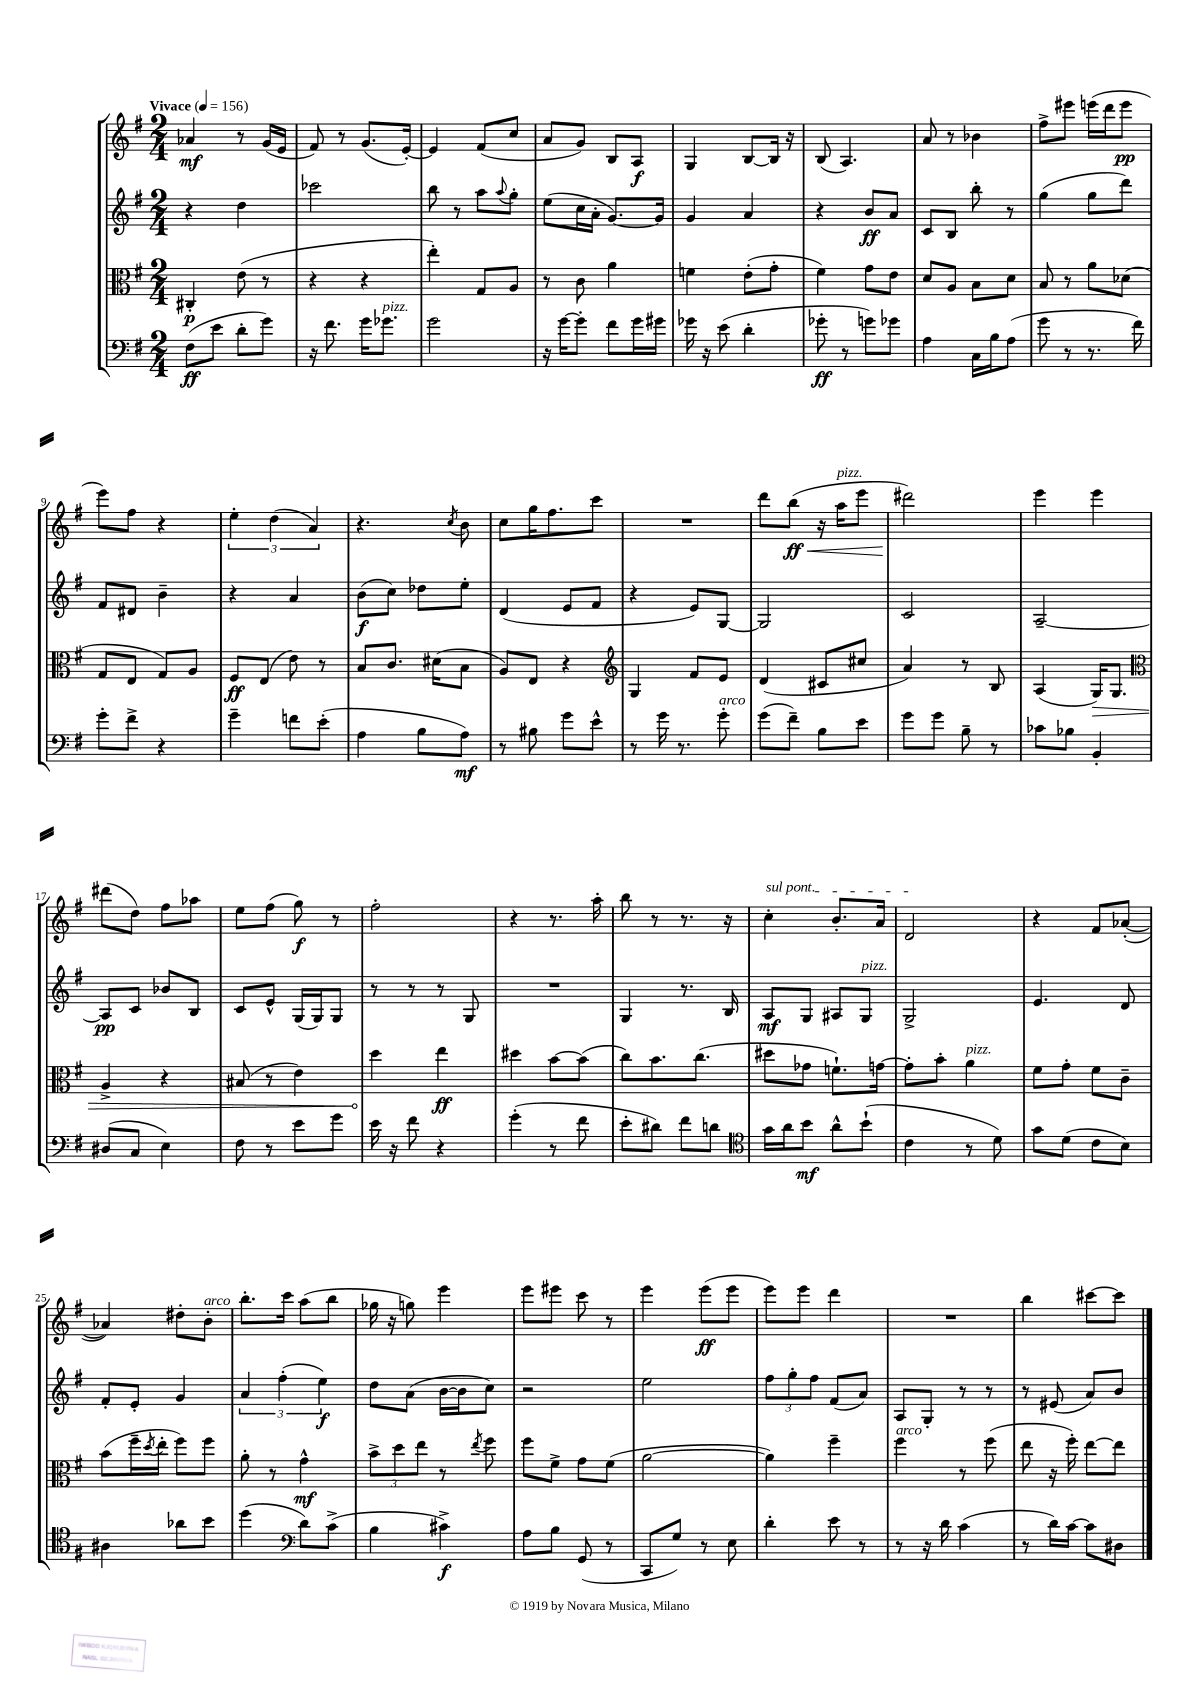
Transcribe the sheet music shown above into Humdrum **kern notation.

**kern	**dynam	**kern	**dynam	**kern	**dynam	**kern	**dynam
*part4	*part4	*part3	*part3	*part2	*part2	*part1	*part1
*staff4	*staff4	*staff3	*staff3	*staff2	*staff2	*staff1	*staff1
*clefF4	*	*clefC3	*	*clefG2	*	*clefG2	*
*k[f#]	*	*k[f#]	*	*k[f#]	*	*k[f#]	*
*M2/4	*	*M2/4	*	*M2/4	*	*M2/4	*
*MM156	*	*MM156	*	*MM156	*	*MM156	*
=1	=1	=1	=1	=1	=1	=1	=1
!	!	!	!	!	!	!LO:TX:a:B:t=Vivace	!
(8F#\L	ff	4C#X'/	p	4r	.	4a-X/	mf
8e\J	.	.	.	.	.	.	.
8d'\L	.	(8e\	.	4dd\	.	8r	.
8g\J)	.	8r	.	.	.	(16g/LL	.
.	.	.	.	.	.	16e/JJ	.
=2	=2	=2	=2	=2	=2	=2	=2
16r	.	4r	.	2ccc-X\	.	8f#/)	.
8.f#\	.	.	.	.	.	.	.
.	.	.	.	.	.	8r	.
16g\KL	.	4r	.	.	.	(8.g/L	.
!LO:TX:a:i:t=pizz.	!	!	!	!	!	!	!
8.g-X\J	.	.	.	.	.	.	.
.	.	.	.	.	.	[16e'/Jk)	.
=3	=3	=3	=3	=3	=3	=3	=3
2g\	.	4ee'\)	.	8bb\	.	4e/]	.
.	.	.	.	8r	.	.	.
.	.	8G/L	.	8aa\L	.	(8f#/L	.
.	.	.	.	8qqaa/	.	.	.
.	.	8A/J	.	8gg'\J	.	8cc/J	.
=4	=4	=4	=4	=4	=4	=4	=4
16r	.	8r	.	(8ee\L	.	8a/L	.
[16g\KL	.	.	.	.	.	.	.
8g'\J]	.	8c\	.	16cc\L	.	8g/J)	.
.	.	.	.	16a'\JJ	.	.	.
8f#\L	.	4a\	.	[8.g/L)	.	8B/L	.
16g\L	.	.	.	.	.	8A/J	f
16g#X\JJ	.	.	.	16g/Jk]	.	.	.
=5	=5	=5	=5	=5	=5	=5	=5
16g-X\	.	4fn\	.	4g/	.	4G/	.
16r	.	.	.	.	.	.	.
(8e\	.	.	.	.	.	.	.
4d'\	.	(8e'\L	.	4a/	.	[8B/L	.
.	.	8g'\J	.	.	.	16B/Jk]	.
.	.	.	.	.	.	16r	.
=6	=6	=6	=6	=6	=6	=6	=6
8g-X'\	ff	4f#\)	.	4r	.	(8B/	.
8r	.	.	.	.	.	4.A/)	.
8gn\L)	.	8g\L	.	8b/L	ff	.	.
8g-X\J	.	8e\J	.	8a/J	.	.	.
=7	=7	=7	=7	=7	=7	=7	=7
4A\	.	8d/L	.	8c/L	.	8a/	.
.	.	8A/J	.	8B/J	.	8r	.
16C\LL	.	8B\L	.	8bb'\	.	4b-X\	.
16B\J	.	.	.	.	.	.	.
(8A\J	.	8d\J	.	8r	.	.	.
=8	=8	=8	=8	=8	=8	=8	=8
8g\	.	8B/	.	(4gg\	.	8ff#^\L	.
8r	.	8r	.	.	.	8eee#X\J	.
8.r	.	8a\L	.	8gg\L	.	(16eeen\LL	.
.	.	.	.	.	.	16ddd\J	.
.	.	(8d-X\J	.	8ddd\J)	.	8eee\J	pp
16f#\)	.	.	.	.	.	.	.
!!LO:LB:g=z
=9	=9	=9	=9	=9	=9	=9	=9
8g'\L	.	8G/L	.	8f#/L	.	8eee\L)	.
8f#^\J	.	8E/J	.	8d#X/J	.	8ff#\J	.
4r	.	8G/L)	.	4b~\	.	4r	.
.	.	8A/J	.	.	.	.	.
=10	=10	=10	=10	=10	=10	=10	=10
4g~\	.	8F#/L	ff	4r	.	6ee'\	.
.	.	(8E/J	.	.	.	.	.
.	.	.	.	.	.	(6dd\	.
8fn\L	.	8e\)	.	4a/	.	.	.
.	.	.	.	.	.	6a/)	.
(8e'\J	.	8r	.	.	.	.	.
=11	=11	=11	=11	=11	=11	=11	=11
4A\	.	8B/L	.	(8b\L	f	4.r	.
.	.	8.c/J	.	8cc\J)	.	.	.
8B\L	.	.	.	8dd-X\L	.	.	.
.	.	(16d#X\KL	.	.	.	.	.
.	.	.	.	.	.	8qcc/	.
8A\J)	mf	8B\J	.	8ee'\J	.	8b\	.
=12	=12	=12	=12	=12	=12	=12	=12
8r	.	8A/L)	.	(4d/	.	8cc\L	.
8B#X\	.	8E/J	.	.	.	16gg\K	.
.	.	.	.	.	.	8.ff#\	.
8g\L	.	4r	.	8e/L	.	.	.
8e^^\J	.	.	.	8f#/J	.	8ccc\J	.
=13	=13	=13	=13	=13	=13	=13	=13
*	*	*clefG2	*	*	*	*	*
8r	.	4G/	.	4r	.	2r	.
16g\	.	.	.	.	.	.	.
8.r	.	.	.	.	.	.	.
.	.	8f#/L	.	8e/L)	.	.	.
!LO:TX:a:i:t=arco	!	!	!	!	!	!	!
8g'\	.	8e/J	.	[8G/J	.	.	.
=14	=14	=14	=14	=14	=14	=14	=14
(8g\L	.	(4d/	.	2G/]	.	8ddd\L	.
!	!	!	!	!	!	!	!LO:HP:b
8f#~\J)	.	.	.	.	.	(8bb\J	< ff
8B\L	.	8c#X/L	.	.	.	16r	.
!	!	!	!	!	!	!LO:TX:a:i:t=pizz.	!
.	.	.	.	.	.	16aa\KL	.
8e\J	.	8cc#X/J	.	.	.	8eee\J	.
=15	=15	=15	=15	=15	=15	=15	=15
8g\L	.	4a/)	.	2c/	.	2ddd#X\)	.
8g\J	.	.	.	.	.	.	.
8B~\	.	8r	.	.	.	.	.
8r	.	8B/	.	.	.	.	.
.	.	.	.	.	.	.	[
=16	=16	=16	=16	=16	=16	=16	=16
8c-X\L	.	(4A/	.	[2A~/	.	4eee\	.
8B-X\J	.	.	.	.	.	.	.
!	!	!	!LO:HP:b	!	!	!	!
4BB'/	.	16G/KL)	>	.	.	4eee\	.
.	.	8.G/J	.	.	.	.	.
!!LO:LB:g=z
=17	=17	=17	=17	=17	=17	=17	=17
*	*	*clefC3	*	*	*	*	*
(8D#X/L	.	4A^/	.	8A/L]	pp	(8ddd#X\L	.
8C/J	.	.	.	8c/J	.	8dd\J)	.
4E\)	.	4r	.	8b-X/L	.	8ff#\L	.
.	.	.	.	8B/J	.	8aa-X\J	.
=18	=18	=18	=18	=18	=18	=18	=18
8F#\	.	(8B#X/	.	8c/L	.	8ee\L	.
8r	.	8r	.	8e^^/J	.	(8ff#\J	.
8e\L	.	4e\)	.	(16G/LL	.	8gg\)	f
.	.	.	.	16G/J)	.	.	.
8g\J	.	.	.	8G/J	.	8r	.
=19	=19	=19	=19	=19	=19	=19	=19
16e\	.	4dd\	.	8r	.	2ff#'\	.
16r	.	.	.	.	.	.	.
8f#\	.	.	.	8r	.	.	.
4r	.	4ee\	] ff	8r	.	.	.
.	.	.	.	8G/	.	.	.
=20	=20	=20	=20	=20	=20	=20	=20
(4g'\	.	4dd#X\	.	2r	.	4r	.
8r	.	[8b\L	.	.	.	8.r	.
8f#\	.	(8b\J]	.	.	.	.	.
.	.	.	.	.	.	16aa'\	.
=21	=21	=21	=21	=21	=21	=21	=21
8e'\L	.	8cc\L)	.	4G/	.	8bb\	.
8d#X\J)	.	8.b\	.	.	.	8r	.
8f#\L	.	.	.	8.r	.	8.r	.
.	.	(8.cc\J	.	.	.	.	.
8dn\J	.	.	.	.	.	.	.
.	.	.	.	16B/	.	16r	.
=22	=22	=22	=22	=22	=22	=22	=22
*clefC4	*	*	*	*	*	*	*
!	!	!	!	!	!	!LO:TX:a:i:t=sul pont.	!
16g\LL	.	8dd#X\L	.	8A/L	mf	4cc'\	.
16a\J	.	.	.	.	.	.	.
8b\J	mf	8g-X\J	.	8G/J	.	.	.
8a^^\L	.	8.fn`\L)	.	8A#X/L	.	8.b'/L	.
!	!	!	!	!LO:TX:a:i:t=pizz.	!	!	!
(8b`\J	.	.	.	8G/J	.	.	.
.	.	[16gn\Jk	.	.	.	16a/Jk	.
=23	=23	=23	=23	=23	=23	=23	=23
4c\	.	8g'\L]	.	2G^/	.	2d/	.
.	.	8b'\J	.	.	.	.	.
!	!	!LO:TX:a:i:t=pizz.	!	!	!	!	!
8r	.	4a\	.	.	.	.	.
8d\)	.	.	.	.	.	.	.
=24	=24	=24	=24	=24	=24	=24	=24
8g\L	.	8f#\L	.	4.e/	.	4r	.
(8d\J	.	8g'\J	.	.	.	.	.
8c\L	.	8f#\L	.	.	.	8f#/L	.
8B\J)	.	8c~\J	.	8d/	.	([8a-X'/J	.
!!LO:LB:g=z
=25	=25	=25	=25	=25	=25	=25	=25
4A#X\	.	(8b\L	.	8f#'/L	.	4a-X/])	.
.	.	16ff#~\L	.	8e'/J	.	.	.
.	.	8qdd/	.	.	.	.	.
.	.	16ee'\JJ	.	.	.	.	.
8a-X\L	.	8ff#\L)	.	4g/	.	8dd#X'\L	.
!	!	!	!	!	!	!LO:TX:a:i:t=arco	!
8b\J	.	8ff#\J	.	.	.	8b'\J	.
=26	=26	=26	=26	=26	=26	=26	=26
(4dd\	.	8a'\	.	6a/	.	8.bb'\L	.
.	.	8r	.	.	.	.	.
.	.	.	.	(6ff#'\	.	.	.
.	.	.	.	.	.	16ccc\Jk	.
*clefF4	*	*	*	*	*	*	*
8d\L)	.	4g^^\	mf	.	.	(8aa\L	.
.	.	.	.	6ee\)	f	.	.
(8c^\J	.	.	.	.	.	8bb\J	.
=27	=27	=27	=27	=27	=27	=27	=27
4B\	.	12b^\L	.	8dd\L	.	16gg-X\	.
.	.	.	.	.	.	16r	.
.	.	12dd\	.	.	.	.	.
.	.	.	.	(8a\J	.	8ggn\)	.
.	.	12ee\J	.	.	.	.	.
4c#X^\)	f	8r	.	[16b\LL	.	4eee\	.
.	.	.	.	16b\J]	.	.	.
.	.	8qee/	.	.	.	.	.
.	.	8ff#\	.	8cc\J)	.	.	.
=28	=28	=28	=28	=28	=28	=28	=28
8A\L	.	8ff#\L	.	2r	.	8eee\L	.
8B\J	.	8f#^\J	.	.	.	8eee#X\J	.
(8GG/	.	8g\L	.	.	.	8ccc\	.
8r	.	(8f#\J	.	.	.	8r	.
=29	=29	=29	=29	=29	=29	=29	=29
8CC/L	.	[2a\	.	2ee\	.	4eee\	.
8G/J)	.	.	.	.	.	.	.
8r	.	.	.	.	.	(8eee\L	ff
8E\	.	.	.	.	.	8eee\J	.
=30	=30	=30	=30	=30	=30	=30	=30
4d'\	.	4a\])	.	12ff#\L	.	8eee\L)	.
.	.	.	.	12gg'\	.	.	.
.	.	.	.	.	.	8eee\J	.
.	.	.	.	12ff#\J	.	.	.
8e\	.	4ff#~\	.	(8f#/L	.	4ddd\	.
8r	.	.	.	8a/J)	.	.	.
=31	=31	=31	=31	=31	=31	=31	=31
!	!	!LO:TX:a:i:t=arco	!	!	!	!	!
8r	.	4ff#\	.	8A/L	.	2r	.
16r	.	.	.	8G'/J	.	.	.
16d\	.	.	.	.	.	.	.
(4c\	.	8r	.	8r	.	.	.
.	.	(8ff#\	.	8r	.	.	.
=32	=32	=32	=32	=32	=32	=32	=32
8r	.	8ee\	.	8r	.	4bb\	.
16d\LL)	.	16r	.	(8e#X/	.	.	.
[16c\JJ	.	16ff#'\)	.	.	.	.	.
8c\L]	.	[8ee\L	.	8a/L)	.	[8ccc#X\L	.
8D#X\J	.	8ee\J]	.	8b/J	.	8ccc#\J]	.
==	==	==	==	==	==	==	==
*-	*-	*-	*-	*-	*-	*-	*-
